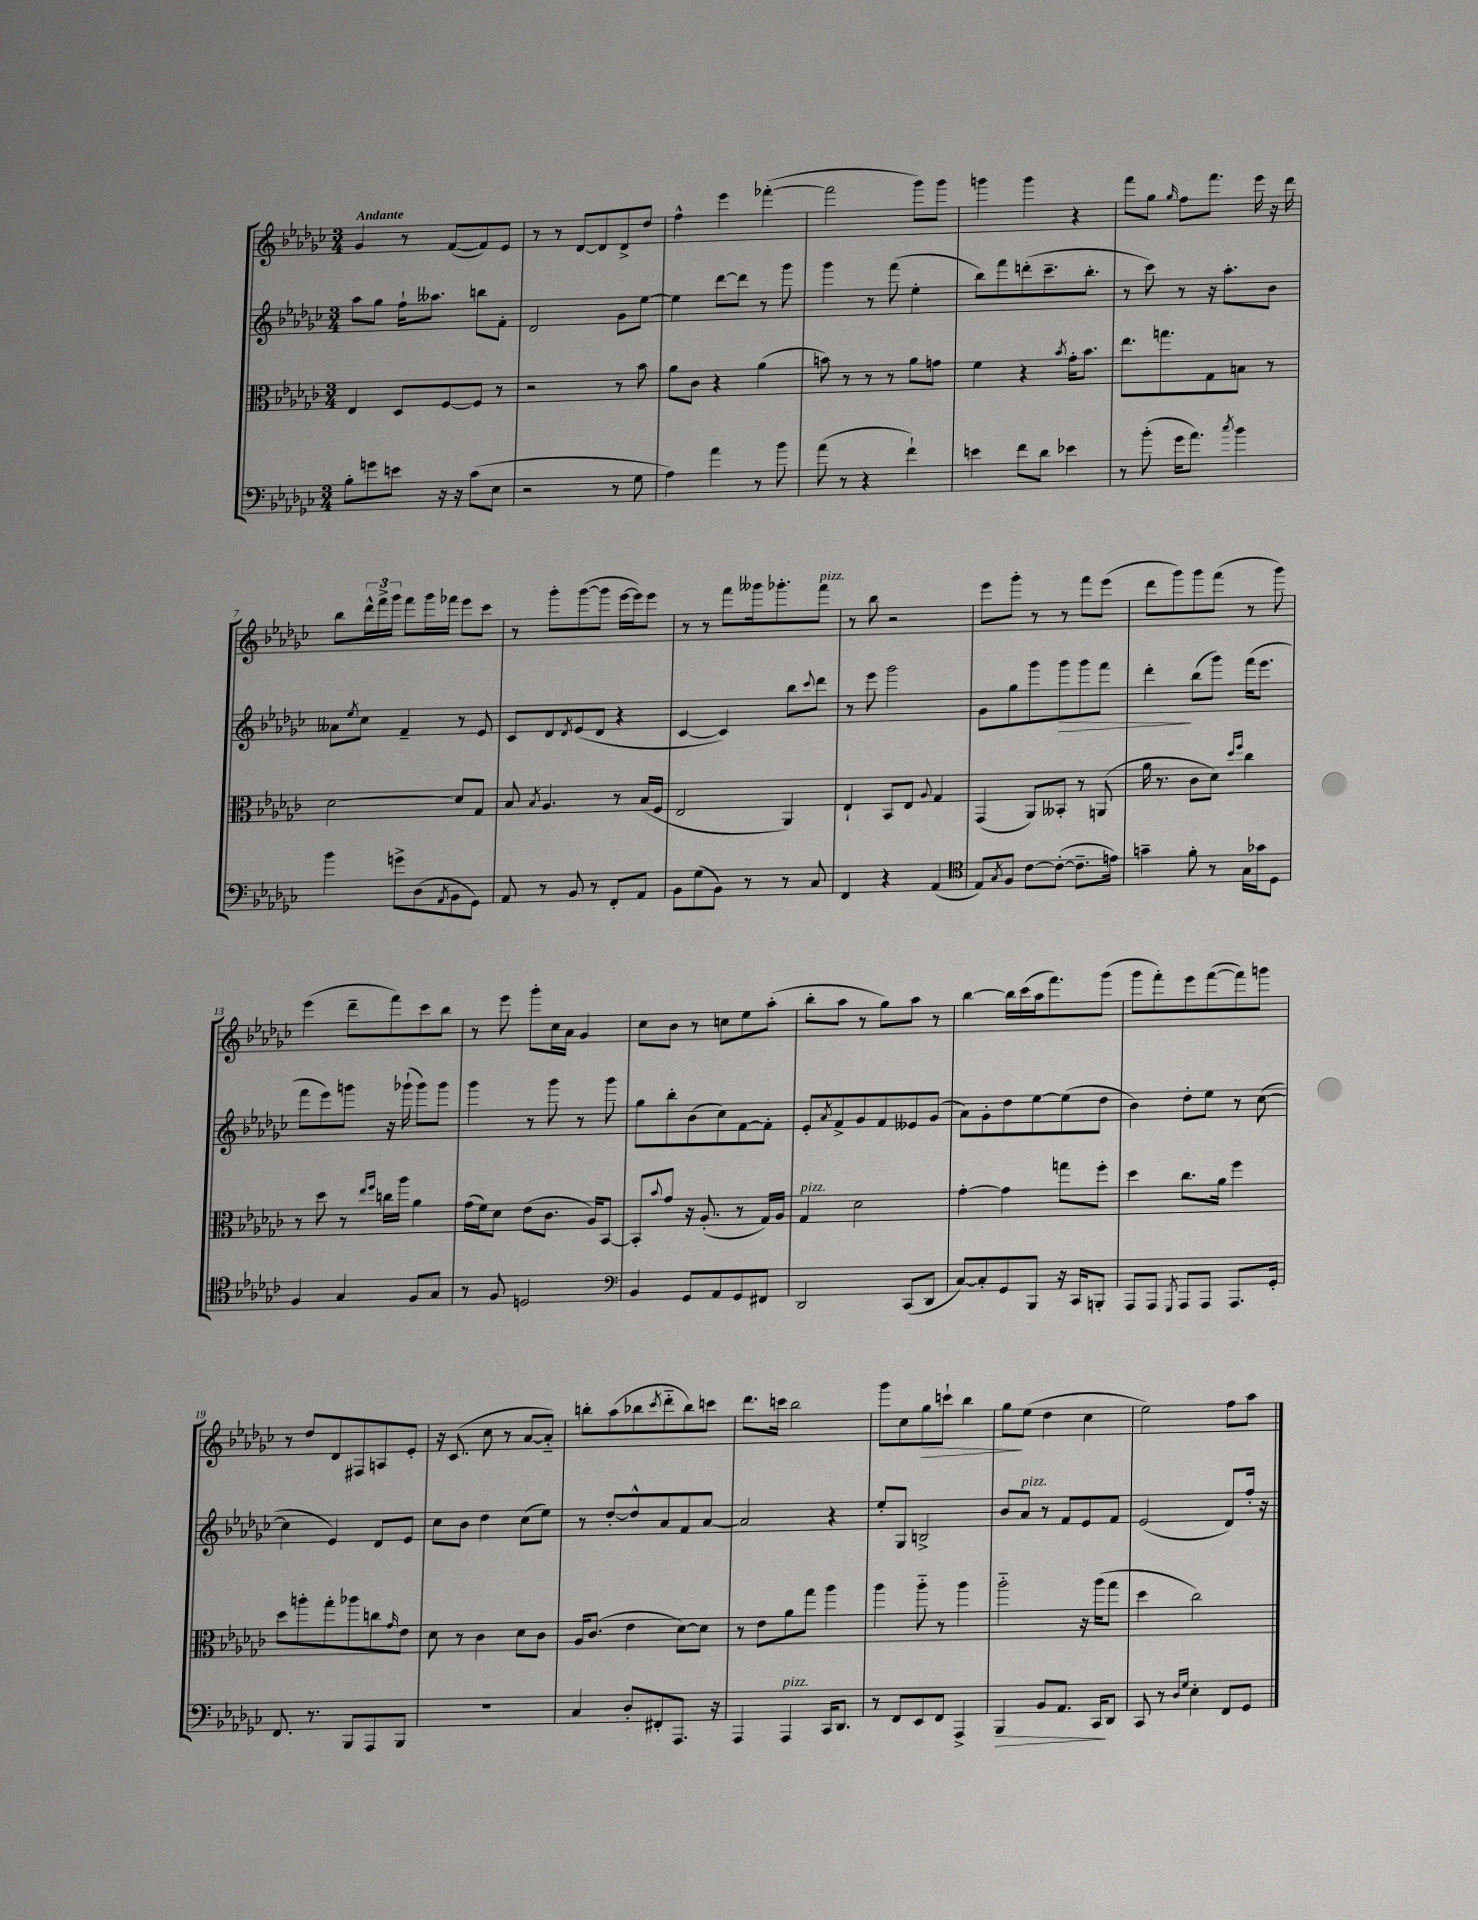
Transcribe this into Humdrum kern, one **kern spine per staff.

**kern	**kern	**kern	**kern
*staff4	*staff3	*staff2	*staff1
*clefF4	*clefC3	*clefG2	*clefG2
*k[b-e-a-d-g-c-]	*k[b-e-a-d-g-c-]	*k[b-e-a-d-g-c-]	*k[b-e-a-d-g-c-]
*M3/4	*M3/4	*M3/4	*M3/4
8B-'	4E-	8aa-	4g-
8g	.	8gg-	.
8e	8D-	16ff`	8r
.	.	8.aa--	.
16r	[8F	.	([8f
16r	.	.	.
(8c-	8F]	8bb	8f])
8E-	8r	8f'	8e-
=	=	=	=
2r	2r	2d-	8r
.	.	.	8r
.	.	.	[8d-
.	.	.	8d-]
8r	8r	8g-	8d-^
8G-	8b-	[8ee-	8dd-
=	=	=	=
4A-)	8a-	4ee-]	4ff^^
.	8c-	.	.
4a-	4r	[8ddd-	4eee-
.	.	8ddd-]	.
8r	(4a-	8r	([4fff-'
8b-	.	8ggg-	.
=	=	=	=
(8a-	8b)	4ggg-	2fff-]
8r	8r	.	.
4r	8r	8r	.
.	8r	(8fff	.
4f`)	8a-	4ee-'	8ggg-)
.	8g	.	8ggg-
=	=	=	=
4e	4f	8bb-)	4ggg
.	.	8fff	.
8f	4r	(8ddd'	4ggg
8d-	.	8.ccc-~	.
.	8qb-	.	.
4e-	16g-'	.	4r
.	8.b-	8.bb-'	.
=	=	=	=
8r	8.ee-	8r	8fff
(8b-'	.	8ccc-)	8gg-
.	8.gg	.	.
.	.	.	16qqgg-
16g-	.	8r	8ff
8.a-)	.	.	.
.	8G-	16r	8.fff
.	.	8.aa-'	.
8qcc-	.	.	.
4b-	8B	.	.
.	.	.	16eee-
.	8r	8b-	16r
.	.	.	16ddd-
=	=	=	=
4b-	[2d-	8a--	8bb-
.	.	8qee-	.
.	.	8cc-	24ddd-^^
.	.	.	24fff^
.	.	.	24ggg-
8g^	.	4f~	8fff
(8D-	.	.	16ggg-
.	.	.	16fff-
8qAA-	.	.	.
8BB-	8d-]	8r	8eee-
8GG-)	8G-	8e-	8ccc-
=	=	=	=
8AA-	8B-	8c-	8r
.	8qB-	.	.
8r	4.A-	8d-	8ggg-'
.	.	8qd-	.
8BB-	.	(8e-	([8ggg-
8r	.	8d-	8ggg-]
8FF'	8r	4r	[16eee-
.	.	.	16eee-])
8AA-	(16B-	.	8eee-
.	16F	.	.
=	=	=	=
8BB-	2E-	[4c-	8r
(8G-	.	.	8r
8BB-)	.	4c-])	8fff
8r	.	.	16ggg--
.	.	.	8.ggg-'
8r	4AA-)	8bb-	.
.	.	8qqccc-	.
8C-	.	8ddd-	8fff
=	=	=	=
4FF	4E-`	8r	8r
.	.	8eee-	8bb-
4r	8BB-	2ggg-	2r
.	8E-	.	.
.	8qqA-	.	.
(4AA-	4G-	.	.
=	=	=	=
*clefC4	*	*	*
8E-)	(4GG-	8g-	8eee-
8qG-	.	.	.
8F	.	8gg-	8ggg-'
[8c-	8AA-)	8ggg-	8r
(8c-'_	8BB--'	8ggg-	8r
8.c-~]	8r	8ggg-	8fff
.	(8AA	8fff	(8eee-
16e)	.	.	.
=	=	=	=
4g~	16a-	4ddd-'	8ddd-
.	8.r	.	.
.	.	.	8ggg-)
8f'	8c-	(8bb-	8ggg-
8r	8d-)	8ggg-)	(8fff
.	16qqdd-	.	.
.	16qqff	.	.
16G-	4cc-	(16fff	8r
16g-	.	8.eee-	.
8D-	.	.	8ggg-)
=	=	=	=
4F	8r	8fff	(4eee-
.	8dd-	8eee-)	.
4G-	8r	8ggg	8ddd-~
.	16qqee-	.	.
.	16qqff	.	.
.	16cc	16r	8fff)
.	16aa-	(16ggg-`	.
8F	4a-	8ggg-)	8ccc-
8G-	.	8ggg-	8bb-
=	=	=	=
8r	(16g-	4ggg-	8r
.	16f)	.	.
8F	8d-	.	8eee-
2D	(8e-	8r	8ggg-'
.	8.c-	8ggg-	16cc-
.	.	.	16a-
.	.	8r	4g-
.	16A-)	.	.
.	[8BB-	8ggg-	.
=	=	=	=
*clefF4	*	*	*
4BB-	8BB-']	8gg-	8cc-
.	8qqb-	.	.
.	8g-	8bb-'	8b-
8GG-	16r	(8b-	8r
.	(8.A-'	.	.
8AA-	.	8cc-)	8cc
8GG-	8r	[8f	8ee-
8FF#	16G-)	8f']	(8aa-'
.	16A-	.	.
=	=	=	=
2DD-	4G-	8e-'	8bb-'
.	.	8qa-	.
.	.	8f^	8aa-
.	2d-	8g-	8r
.	.	8f	8gg-)
(8CC-	.	8e--	8aa-
8DD-	.	(8g-	8r
=	=	=	=
[8C-)	[4g-'	8a-)	[4bb-
8C-']	.	8g-'	.
8GG-	4g-]	8dd-	16bb-]
.	.	.	(16ccc-
8BBB-	.	[8ee-	16aa-
.	.	.	8.fff)
16r	8gg	(8ee-]	.
16CC-	.	.	.
8BBB'	8ff'	8dd-	(8ggg-
=	=	=	=
8AAA-	4dd-	4b-)	8ggg-
8AAA-	.	.	8fff')
8qGGG-	.	.	.
8AAA-	8.cc-	8dd-'	8eee-
8AAA-	.	8ee-	([8fff
.	16a-	.	.
8.AAA-	4ff	8r	8fff])
.	.	([8cc-	8ggg
16GG-'	.	.	.
=	=	=	=
8.FF	8dd-	4cc-]	8r
.	8aa'	.	8dd-
8.r	.	.	.
.	8gg-'	4e-)	8d-
8BBB-	8aa-	.	8F#
8AAA-	8cc	8d-	8A
.	16qqg-	.	.
8BBB-	8e-	8e-	8e-'
=	=	=	=
2.r	8d-	8cc-	16r
.	.	.	(8.c-
.	8r	8b-	.
.	4c-	4dd-	8cc-
.	.	.	8r
.	8d-	(8cc-	[8a-
.	8c-	8ee-)	8a-'~])
=	=	=	=
4C-	16A-	8r	8bb'
.	(8.c-	.	.
.	.	[8dd-'	(8aa-
8D-'	4e-	8dd-^^]	8bb-
.	.	.	8qccc-
8FF#'	.	8a-	8ddd-'~
8.AAA-	[8d-)	8f	8bb-)
.	8d-]	[8a-	8ccc
16r	.	.	.
=	=	=	=
4AAA-	8r	2a-]	8.ddd-
.	8e-	.	.
.	.	.	16ccc
4AAA-	8a-	.	2bb-
.	8gg-	.	.
16CC-	4aa-	4r	.
8.DD-	.	.	.
=	=	=	=
8r	4aa-	8ee-'	8ggg-
8FF	.	8G-	8cc-
8EE-	8aa-'~	2B^	8gg-
8FF	8r	.	8ccc`
4AAA-^	4aa-	.	4bb-
=	=	=	=
4BBB-	2aa-'~	8b-	8gg-
.	.	8a-	(8ee-
8BB-	.	8r	4dd-
8.AA-	.	8f	.
.	16r	8e-	4cc-
16CC-	(16aa-	.	.
8DD-	8gg-	8f	.
=	=	=	=
8CC-	4dd-	(2e-	2ee-)
8r	.	.	.
16qqD-	.	.	.
16qqG-	.	.	.
4E-'	2cc-)	.	.
8FF	.	8d-)	8ff
8GG-	.	16ff'	8aa-
.	.	16r	.
==	==	==	==
*-	*-	*-	*-
